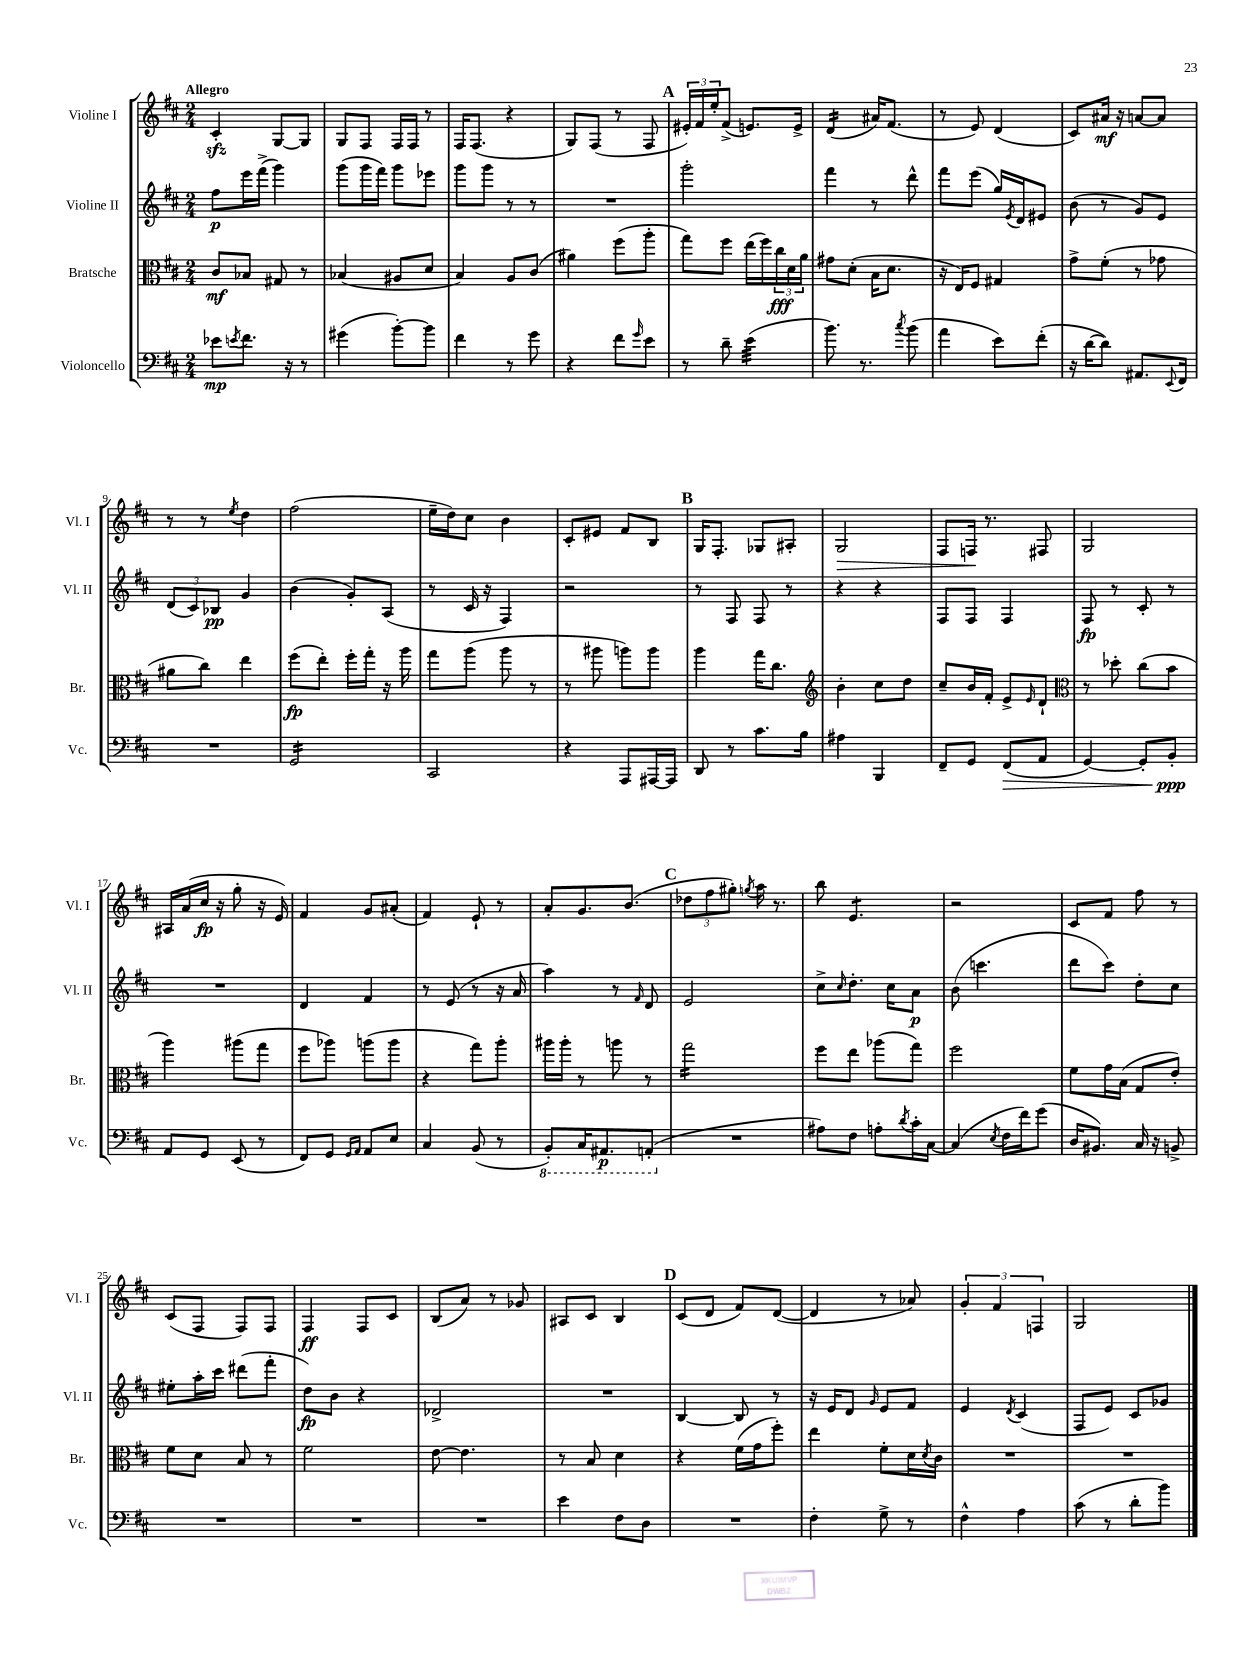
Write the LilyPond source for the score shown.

<<
\new StaffGroup <<
\new Staff = "s0" \with { instrumentName = "Violine I" shortInstrumentName = "Vl. I" } {
    \clef treble \key d \major \numericTimeSignature \time 2/4 \tempo "Allegro"
    cis'4-.\sfz g8~ g8 |
    g8 fis8 fis16 fis16 r8 |
    fis16 fis8.( r4 |
    g8) fis8( r8 fis8 |
    \mark \markup { \bold "A" } \tuplet 3/2 { eis'16-.) fis'16 e''16-. } fis'8->( e'8.) e'16-> |
    d'4:16( ais'16) fis'8.( |
    r8 e'8) d'4( |
    cis'8) ais'16\mf r16 a'8~ a'8 |
    r8 r8 \acciaccatura { e''8 } d''4 |
    fis''2( |
    e''16-- d''16) cis''8 b'4 |
    cis'8-. eis'8 fis'8 b8 |
    \mark \markup { \bold "B" } g16 fis8.-. ges8 ais8-. |
    g2\> |
    fis8 f16\! r8. fis8 |
    g2 |
    ais16 a'16( cis''16\fp r16 g''8-. r16 e'16) |
    fis'4 g'8 ais'8-.( |
    fis'4) e'8-! r8 |
    a'8-. g'8. b'8.( |
    \mark \markup { \bold "C" } \tuplet 3/2 { des''8 fis''8 gis''8-.) } \acciaccatura { g''8 } a''16 r8. |
    b''8 e'4.:8 |
    r2 |
    cis'8 fis'8 fis''8 r8 |
    cis'8( fis8 fis8) fis8 |
    fis4\ff fis8 cis'8 |
    b8( a'8) r8 ges'8 |
    ais8 cis'8 b4 |
    \mark \markup { \bold "D" } cis'8( d'8 fis'8) d'8~( |
    d'4 r8 aes'8) |
    \tuplet 3/2 { g'4-. fis'4 f4 } |
    g2 \bar "|." |
}
\new Staff = "s1" \with { instrumentName = "Violine II" shortInstrumentName = "Vl. II" } {
    \clef treble \key d \major \numericTimeSignature \time 2/4
    fis''8\p e'''16 fis'''16->( g'''4) |
    g'''8( g'''16 fis'''16) g'''8 ees'''8 |
    g'''8 g'''8 r8 r8 |
    R2 |
    \mark \markup { \bold "A" } g'''2-. |
    fis'''4 r8 d'''8-^ |
    fis'''8 e'''8( g''16) \acciaccatura { e'8 } d'16 eis'8 |
    b'8( r8 g'8) e'8 |
    \tuplet 3/2 { d'8( cis'8) bes8\pp } g'4 |
    b'4( g'8-.) a8( |
    r8 cis'16 r16 fis4) |
    r2 |
    \mark \markup { \bold "B" } r8 fis8 fis8 r8 |
    r4 r4 |
    fis8 fis8 fis4 |
    fis8\fp r8 cis'8-. r8 |
    R2 |
    d'4 fis'4 |
    r8 e'8( r8 r16 a'16 |
    a''4) r8 \grace { fis'16 } d'8 |
    \mark \markup { \bold "C" } e'2 |
    cis''8-> \grace { cis''16 } d''8.-. cis''16 a'8\p |
    b'8( c'''4. |
    d'''8 cis'''8) d''8-. cis''8 |
    eis''8-. a''16-. cis'''16 dis'''8( fis'''8-. |
    d''8\fp) b'8 r4 |
    des'2-> |
    R2 |
    \mark \markup { \bold "D" } b4~ b8 r8 |
    r16 e'16 d'8 \grace { g'16 } e'8 fis'8 |
    e'4 \acciaccatura { d'8 } cis'4( |
    fis8 e'8) cis'8 ges'8 \bar "|." |
}
\new Staff = "s2" \with { instrumentName = "Bratsche" shortInstrumentName = "Br." } {
    \clef alto \key d \major \numericTimeSignature \time 2/4
    cis'8\mf bes8 gis8 r8 |
    bes4( ais8 d'8 |
    b4) a8 cis'8( |
    ais'4) fis''8( a''8-. |
    \mark \markup { \bold "A" } g''8) fis''8 e''16( fis''16) \tuplet 3/2 { cis''16\fff d'16 a'16 } |
    gis'8 d'8-.( b16 d'8. |
    r16 e16) fis8 gis4 |
    g'8-> fis'8-.( r8 ges'8 |
    ais'8 cis''8) e''4 |
    fis''8\fp( e''8-.) fis''16-. g''16-. r16 a''16 |
    g''8 a''8( a''8 r8 |
    r8 ais''8 a''8) a''8 |
    \mark \markup { \bold "B" } a''4 g''16 cis''8. |
    \clef treble b'4-. cis''8 d''8 |
    cis''8-- b'16 fis'16-. e'8-> \grace { e'16 } d'8-! |
    \clef alto r8 des''8-. cis''8( b'8 |
    a''4) ais''8( g''8 |
    fis''8 aes''8) a''8( a''8 |
    r4 g''8) a''8-. |
    ais''16 ais''16-. r8 a''8 r8 |
    \mark \markup { \bold "C" } g''2:16 |
    fis''8 e''8 aes''8( g''8) |
    fis''2 |
    fis'8 g'16 b16( g8 e'8-.) |
    fis'8 d'8 b8 r8 |
    fis'2 |
    e'8~ e'4. |
    r8 b8 d'4 |
    \mark \markup { \bold "D" } r4 fis'16( g'16 fis''8-.) |
    e''4 fis'8-. d'16 \acciaccatura { d'8 } cis'16 |
    R2 |
    R2 \bar "|." |
}
\new Staff = "s3" \with { instrumentName = "Violoncello" shortInstrumentName = "Vc." } {
    \clef bass \key d \major \numericTimeSignature \time 2/4
    ees'8\mp \acciaccatura { e'8 } fis'8. r16 r8 |
    gis'4( b'8~-.) b'8 |
    fis'4 r8 g'8 |
    r4 fis'8 \grace { g'16 } e'8 |
    \mark \markup { \bold "A" } r8 d'8-- e'4:32( |
    b'8.) r8. \acciaccatura { cis''8 } b'8( |
    a'4 e'8) fis'8-.( |
    r16 d'16~ d'8) ais,8. \appoggiatura { e,8 } fis,16 |
    R2 |
    g,2:16 |
    cis,2 |
    r4 a,,8 ais,,16~ ais,,16 |
    \mark \markup { \bold "B" } d,8 r8 cis'8. b16 |
    ais4 b,,4 |
    fis,8-- g,8 fis,8\>( a,8 |
    g,4~) g,8-. b,8-.\ppp\! |
    a,8 g,8 e,8( r8 |
    fis,8) g,8 \grace { g,16 a,16 } a,8 e8 |
    cis4 b,8( r8 |
    \ottava #-1 b,,8-.) cis,16 ais,,8.\p a,,8-.( \ottava #0 |
    \mark \markup { \bold "C" } R2 |
    ais8) fis8 a8-. \acciaccatura { d'8 } cis'16-. cis16~ |
    cis4( \acciaccatura { e8 } fis16 fis'16) g'8( |
    d16 bis,8.) cis16 r16 b,8-> |
    R2 |
    R2 |
    R2 |
    e'4 fis8 d8 |
    \mark \markup { \bold "D" } R2 |
    fis4-. g8-> r8 |
    fis4-^ a4 |
    cis'8( r8 d'8-. b'8) \bar "|." |
}
>>
>>
